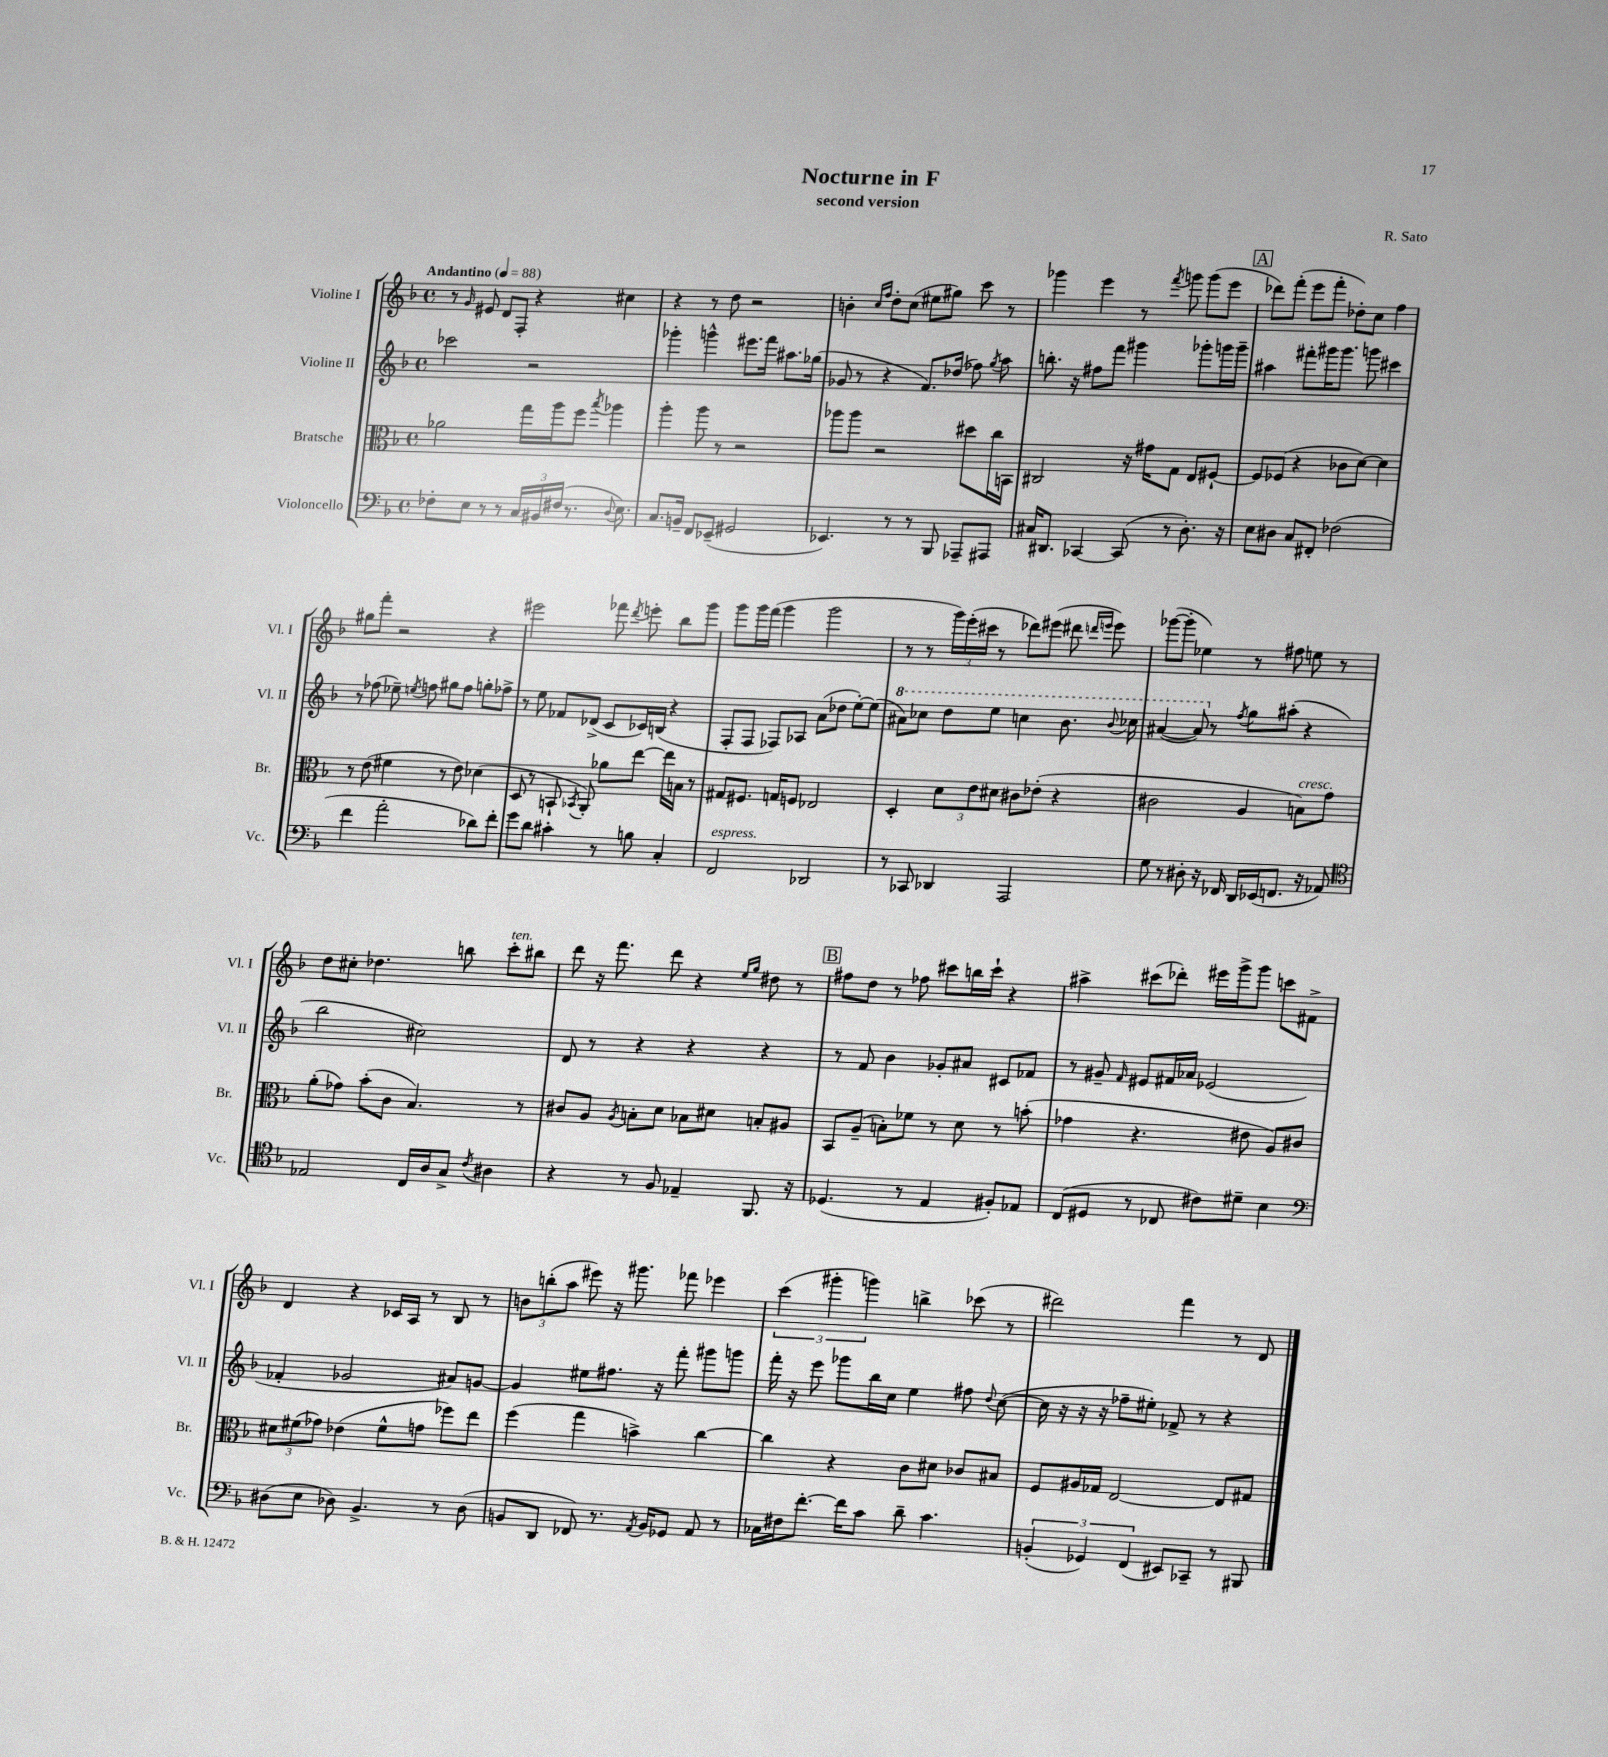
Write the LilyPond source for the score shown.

\header { title = "Nocturne in F" composer = "R. Sato" subtitle = "second version" }
<<
\new StaffGroup <<
\new Staff = "s0" \with { instrumentName = "Violine I" shortInstrumentName = "Vl. I" } {
    \clef treble \key f \major \defaultTimeSignature \time 4/4 \tempo "Andantino" 4 = 88
    \autoBeamOff r8 \grace { g'16 } eis'8 d'8[ f8]-. r4 cis''4 |
    r4 r8 d''8 r2 |
    b'4-. \grace { c''16[ f''16] } d''8[-. c''8]( eis''8[ gis''8]) c'''8 r8 |
    ges'''4 e'''4 r8 \acciaccatura { f'''8 } g'''8 g'''8[( e'''8] |
    \mark \markup { \box "A" } des'''8[) f'''8]-.( e'''8[ f'''8]-. des''8[-.) c''8] f''4 |
    gis''8[ f'''8]-. r2 r4 |
    eis'''2 fes'''8 \acciaccatura { d'''8 } e'''8-. bes''8[ g'''8] |
    g'''8[ g'''16 f'''16]( g'''4 g'''2 |
    r8 r8 \tuplet 3/2 { g'''16[) e'''16-.( cis'''16] } r8 des'''8[) eis'''8]( dis'''8 \grace { d'''16[ e'''16] } e'''8) |
    ges'''8[~( ges'''8]-. ees''4) r8 fis''8 e''8 r8 |
    d''8[ cis''8]-. des''4. b''8 c'''8[-.^\markup { \italic "ten." } bis''8] |
    d'''8 r16 f'''8. d'''8 r4 \grace { e''16[ g''16] } dis''8 r8 |
    \mark \markup { \box "B" } fis''8[ d''8] r8 fes''8 cis'''8[ b''16 cis'''16]-! r4 |
    ais''4-> cis'''8[( des'''8]-.) eis'''16[ g'''16-> g'''8] c'''8[ fis'8]-> |
    d'4 r4 ces'16[ a16] r8 bes8 r8 |
    \tuplet 3/2 { b'8[ b''8-.( a''8] } eis'''8) r16 gis'''8. fes'''8 ees'''4 |
    \tuplet 3/2 { c'''4( gis'''4-. g'''4) } b''4-> ces'''8( r8 |
    dis'''2) f'''4 r8 d'8 \bar "|." |
}
\new Staff = "s1" \with { instrumentName = "Violine II" shortInstrumentName = "Vl. II" } {
    \clef treble \key f \major \defaultTimeSignature \time 4/4
    \autoBeamOff ces'''2 r2 |
    ges'''4-. g'''4-^ eis'''8.[ f'''16] ais''8.[ ges''16]( |
    ges'8 r8 r4 f'8.[) des''16]( fes''8) \acciaccatura { g''8 } a''8 |
    b''8.-. r16 fis''8[ f'''8] gis'''4 ges'''8[-. g'''16 g'''16]-- |
    \mark \markup { \box "A" } ais''4 fis'''8[-. gis'''16 gis'''8.] g'''8 cis'''4 |
    r8 fes''8( ees''8--) \acciaccatura { e''8 } f''8 gis''8[ f''8] g''8[-. fes''8]-> |
    r8 e''8 fes'8[ des'8]->( c'8[ ces'16) b16]( r4 |
    f8[-. f8] fes8[) aes8] a'8[( des''8] e''8[~-.) e''8]( |
    \ottava #1 ais''8[) ces'''8] d'''8[ e'''8] c'''4 bes''8. \appoggiatura { bes''8 } ces'''16 |
    ais''4~( ais''8) \ottava #0 r8 \acciaccatura { f''8 } g''8[ ais''!8]-.( r4 |
    bes''2 cis''2) |
    d'8 r8 r4 r4 r4 |
    \mark \markup { \box "B" } r8 f'8 bes'4 ges'8[-. ais'8] cis'8[ fes'8] |
    r8 gis'8-- \grace { f'16 } eis'8[ fis'16 aes'16] ees'2( |
    fes'4-. ges'2 ais'8[) g'8]~ |
    g'4 eis''8[ fis''8.] r16 f'''8-. gis'''8[ g'''8] |
    f'''16-. r16 e'''8 ges'''8[ bes''16 c''16] e''4 fis''8 \appoggiatura { d''8 } c''8~( |
    c''16 r16 r16 r16 fes''8[-- eis''8]-.) fes'8-> r8 r4 \bar "|." |
}
\new Staff = "s2" \with { instrumentName = "Bratsche" shortInstrumentName = "Br." } {
    \clef alto \key f \major \defaultTimeSignature \time 4/4
    \autoBeamOff aes'2 g''16[ a''16 f''8] \acciaccatura { bes''8 } aes''4 |
    a''4-. a''8 r8 r2 |
    aes''8[ aes''8] r2 dis''8[ c''16 b,16] |
    cis2 r16 gis'16[ g8] e8[ fis8]~-! |
    \mark \markup { \box "A" } fis8[ fes8]( r4 ces'8[ d'8]~) d'4 |
    r8 e'8( fis'4 r8 e'8) des'4( |
    d8 r8 b,8-! \acciaccatura { bes,8 } a,8-.) aes'8[ e''8]~ e''16[ b16] r8 |
    gis8[ fis8.] g16[ f8] ees2 |
    d4-. \tuplet 3/2 { d'8[ e'8 dis'8] } cis'8[ ees'8]-.( r4 |
    cis'2 a4 b8[^\markup { \italic "cresc." }) g'8] |
    a'8[-.( ges'8]) bes'8[-.( c'8] bes4.) r8 |
    cis'8[ a8] \acciaccatura { a8 } b8[-. d'8] bes8[ dis'8] b8[-. ais8] |
    \mark \markup { \box "B" } bes,8[ a8]--( b8[-.) fes'8] r8 d'8 r8 b'8-.( |
    ges'4 r4. eis'8 a8[) cis'8] |
    \tuplet 3/2 { dis'8[ fis'8( ges'8]) } ees'4( fis'8[-^ g'8] fes''8[) e''8] |
    f''4( g''4 b'4->) c''4~ |
    c''4 r4 c'8[ dis'8] ces'8[ bis8] |
    f8[ ais16 ges16] e2~ e8[ gis8] \bar "|." |
}
\new Staff = "s3" \with { instrumentName = "Violoncello" shortInstrumentName = "Vc." } {
    \clef bass \key f \major \defaultTimeSignature \time 4/4
    \autoBeamOff fes8[-. e8] r8 r8 \tuplet 3/2 { c16[ bis,16 fis16]( } r8. \appoggiatura { d8 } e8.) |
    c8.[ b,16]-- f,8[ ees,8]--( gis,2 |
    ees,4.) r8 r8 bes,,8 aes,,8[-- ais,,8] |
    cis16[ dis,8.] ces,4~ ces,8( r8 d8.-.) r16 |
    \mark \markup { \box "A" } e8[ dis8] c8[ fis,8]-. fes2( |
    f'4 a'2-. des'8[) f'8]-. |
    g'8[ d'8] cis'4-. r8 b8 c4-. |
    f,2^\markup { \italic "espress." } des,2 |
    r8 ces,8 des,4 a,,2 |
    g8 r8 dis8-. r16 fes,16 d,16[ ees,16( f,8.] r16 aes,8) |
    \clef tenor ees2 c16[ a16 g8]-> \acciaccatura { c'8 } ais4 |
    r4 r8 f8 ees4-- f,8. r16 |
    \mark \markup { \box "B" } des4.( r8 e4 fis8[-.) ees8] |
    c8[( dis8] r8 ces8 cis'8[) dis'8]-- bes4 |
    \clef bass dis8[( e8] des8) bes,4.-> r8 des8( |
    b,8[ d,8] fes,8) r8. \acciaccatura { a,8 } b,16[ ges,8] a,8 r8 |
    ces16[ fis16 f'8.]~-. f'16[ c'8] d'8-- c'4. |
    \tuplet 3/2 { b,4-.( ges,4) f,4( } eis,8[) ces,8]-- r8 bis,,8 \bar "|." |
}
>>
>>
\layout { \context { \Score \remove "Bar_number_engraver" } }
